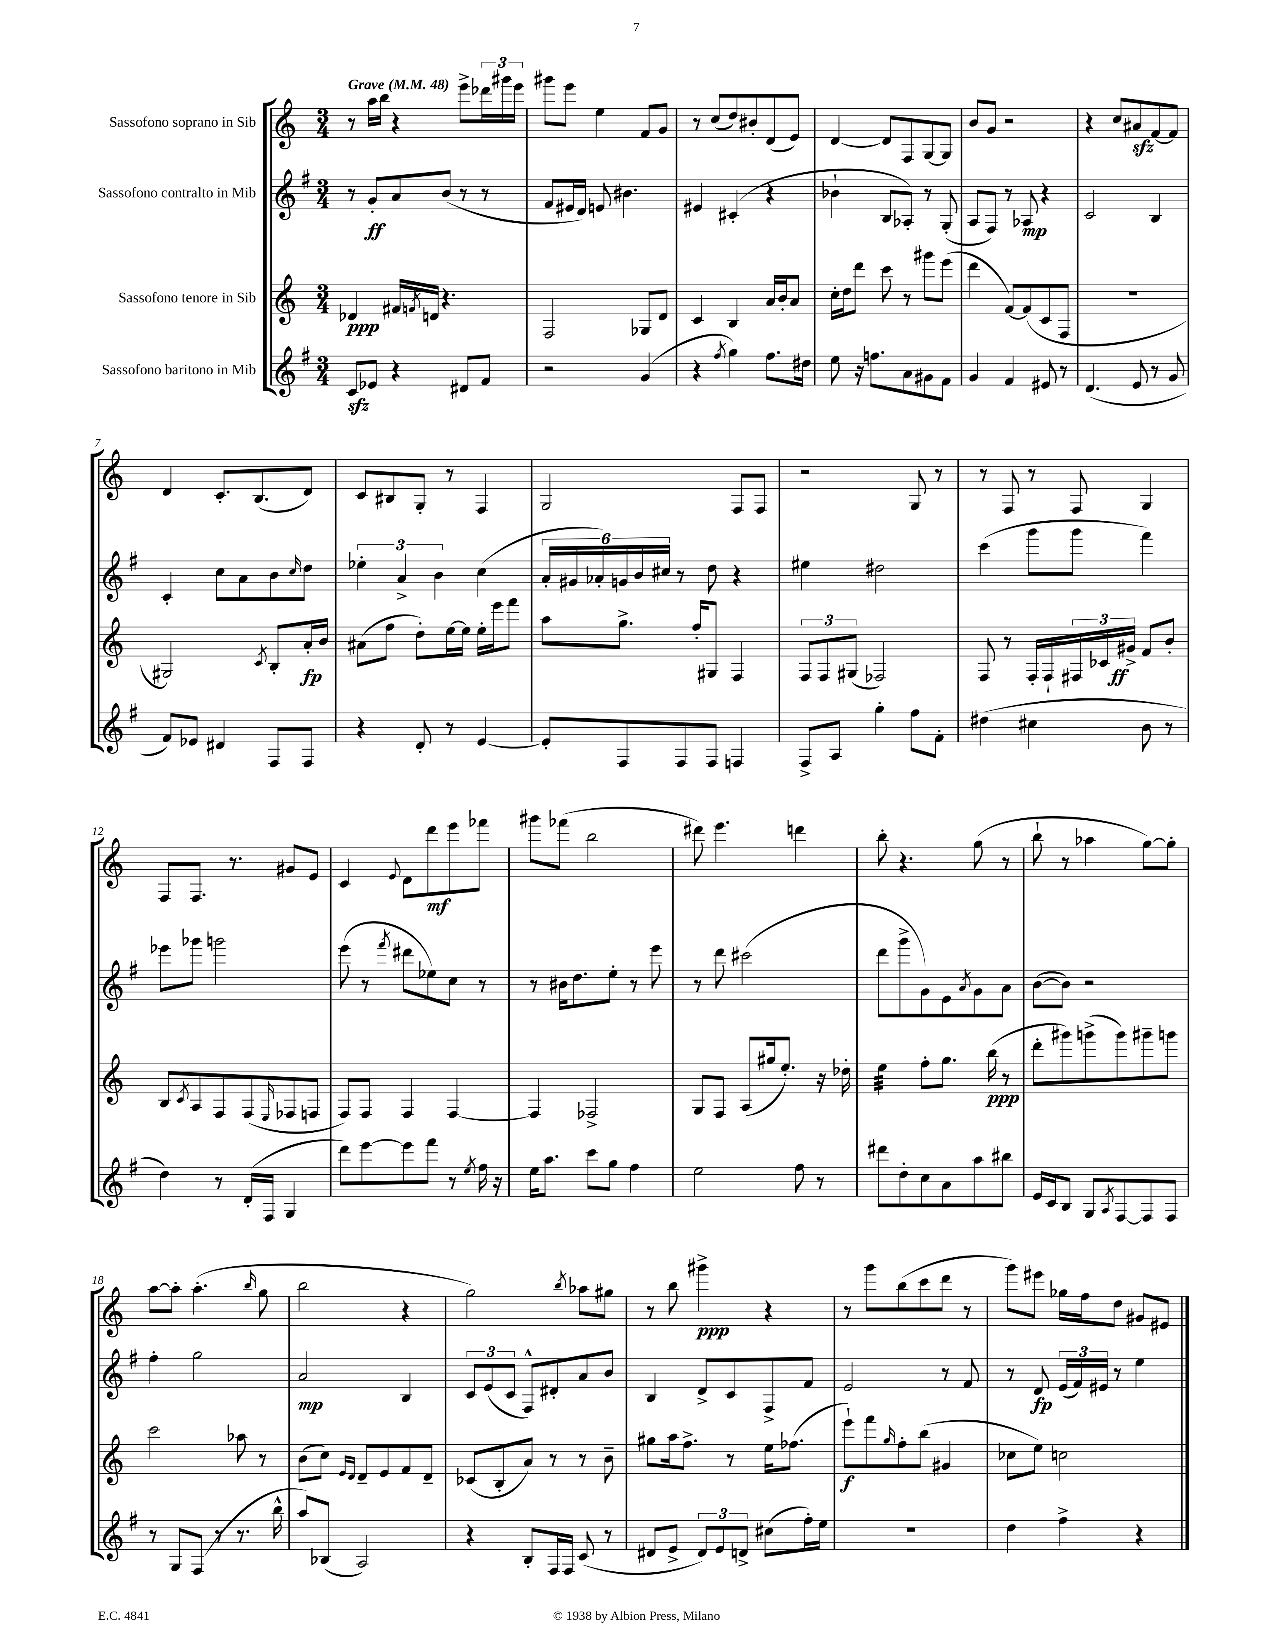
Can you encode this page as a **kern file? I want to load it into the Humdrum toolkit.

**kern	**kern	**dynam	**kern	**dynam	**kern	**dynam
*part4	*part3	*part3	*part2	*part2	*part1	*part1
*staff4	*staff3	*staff3	*staff2	*staff2	*staff1	*staff1
*I"Sassofono baritono in Mib	*I"Sassofono tenore in Sib	*	*I"Sassofono contralto in Mib	*	*I"Sassofono soprano in Sib	*
*clefG2	*clefG2	*	*clefG2	*	*clefG2	*
*k[f#]	*k[]	*	*k[f#]	*	*k[]	*
*M3/4	*M3/4	*	*M3/4	*	*M3/4	*
*MM48	*MM48	*	*MM48	*	*MM48	*
=1	=1	=1	=1	=1	=1	=1
!	!	!	!	!	!LO:TX:a:B:t=Grave	!
8czz/L	4d-X/	ppp	8r	.	8r	.
8e-X/J	.	.	8g'/L	ff	16aa\LL	.
.	.	.	.	.	16bb\JJ	.
4r	16f#X/LL	.	8a/	.	4r	.
.	8qfn/	.	.	.	.	.
.	16dn/JJ	.	.	.	.	.
.	4.r	.	(8b/J	.	.	.
8d#X/L	.	.	8r	.	8eee^\L	.
8f#/J	.	.	8r	.	24ddd-X\L	.
.	.	.	.	.	24ggg#X\	.
.	.	.	.	.	24eee\JJ	.
=2	=2	=2	=2	=2	=2	=2
2r	2F/	.	8f#/L	.	8ggg#X\L	.
.	.	.	16e#X/L	.	8eee\J	.
.	.	.	16d/JJ)	.	.	.
.	.	.	8en/	.	4ee\	.
.	.	.	4.b#X\	.	.	.
(4g/	8G-X/L	.	.	.	8f/L	.
.	8d/J	.	.	.	8g/J	.
=3	=3	=3	=3	=3	=3	=3
4r	4c/	.	4e#X/	.	8r	.
.	.	.	.	.	(8cc/L	.
8qff#/	.	.	.	.	.	.
4gg\)	4B/	.	(4c#X'/	.	8dd/)	.
.	.	.	.	.	8b#X'/	.
8.ff#\L	16a/LL	.	4r	.	(8d/	.
.	16b'/J	.	.	.	.	.
.	8a/J	.	.	.	8e/J)	.
16dd#X\Jk	.	.	.	.	.	.
=4	=4	=4	=4	=4	=4	=4
8ee\	16cc'\LL	.	4b-X`\	.	[4d/	.
.	16dd\J	.	.	.	.	.
16r	8ddd\J	.	.	.	.	.
8.ffn\L	.	.	.	.	.	.
.	8ccc\	.	8B/L	.	8d/L]	.
8a\	8r	.	8A-X'/J)	.	8F/	.
8g#X\	8ggg#X\L	.	8r	.	[8G/	.
8f#\J	(8eee\J	.	(8G'/	.	8G/J]	.
=5	=5	=5	=5	=5	=5	=5
4g/	4ddd\	.	8A/L	.	8b/L	.
.	.	.	8F#/J)	.	8g/J	.
4f#/	[8f/L)	.	8r	.	2r	.
.	(8f/]	.	8A-X/	mp	.	.
8e#X/	8c/	.	4r	.	.	.
8r	8F/J	.	.	.	.	.
=6	=6	=6	=6	=6	=6	=6
(4.d/	2.r	.	2c/	.	4r	.
.	.	.	.	.	8cc/L	.
8e/	.	.	.	.	8a#Xzz/	.
8r	.	.	4B/	.	[8f/	.
8g/	.	.	.	.	8f/J]	.
!!LO:LB:g=z
=7	=7	=7	=7	=7	=7	=7
8f#/L)	2G#X/)	.	4c'/	.	4d/	.
8e-X/J	.	.	.	.	.	.
4d#X/	.	.	8cc\L	.	8.c'/L	.
.	.	.	8a\	.	.	.
.	.	.	.	.	(8.B/	.
.	8qc/	.	.	.	.	.
8F#/L	8B'/L	.	8b\	.	.	.
.	.	.	16qqcc/	.	.	.
8F#/J	16a'/L	fp	8dd\J	.	8d/J)	.
.	16b/JJ	.	.	.	.	.
=8	=8	=8	=8	=8	=8	=8
4r	(8a#X\L	.	6ee-X'\	.	8c/L	.
.	8ff\J	.	.	.	8B#X/	.
.	.	.	6a^/	.	.	.
8d'/	8dd'\L)	.	.	.	8G'/J	.
.	.	.	6b\	.	.	.
8r	[16ee\L	.	.	.	8r	.
.	16ee\JJ]	.	.	.	.	.
[4e/	16ee'\LL	.	(4cc\	.	4F/	.
.	16eee\J	.	.	.	.	.
.	8fff\J	.	.	.	.	.
=9	=9	=9	=9	=9	=9	=9
8e'/L]	8aa\L	.	24a'/LL	.	2G/	.
.	.	.	24g#X/	.	.	.
.	.	.	24a-X'/)	.	.	.
8F#/	8.gg^\J	.	24gn/	.	.	.
.	.	.	24b/	.	.	.
.	.	.	24cc#X/JJ	.	.	.
8F#/	.	.	8r	.	.	.
.	16ff'/KL	.	.	.	.	.
8F#/J	8G#X/J	.	8dd\	.	.	.
4Fn/	4F/	.	4r	.	8F/L	.
.	.	.	.	.	8F/J	.
=10	=10	=10	=10	=10	=10	=10
8F#^/L	12F/L	.	4ee#X\	.	2r	.
.	12F/	.	.	.	.	.
8A/J	.	.	.	.	.	.
.	(12G#X/J	.	.	.	.	.
4gg'\	2F-X/)	.	2dd#X\	.	.	.
8ff#\L	.	.	.	.	8G/	.
8f#'\J	.	.	.	.	8r	.
=11	=11	=11	=11	=11	=11	=11
(4dd#X\	8F/	.	(4ccc\	.	8r	.
.	8r	.	.	.	8F/	.
4cc#X\	16F'/LL	.	8ggg\L	.	8r	.
.	16F`/	.	.	.	.	.
.	24F#X/	.	8ggg\J	.	8F/	.
.	24c-X/	.	.	.	.	.
.	24g#X^/JJ	ff	.	.	.	.
8b\	8f/L	.	4fff#\)	.	4G/	.
8r	8b'/J	.	.	.	.	.
!!LO:LB:g=z
=12	=12	=12	=12	=12	=12	=12
4dd\)	8B/L	.	8eee-X\L	.	8F/L	.
.	8qc/	.	.	.	.	.
.	8A/	.	8ggg-X\J	.	8.F/J	.
8r	8F/	.	2gggn\	.	.	.
.	.	.	.	.	8.r	.
(16d'/LL	(8F/	.	.	.	.	.
16F#/JJ	.	.	.	.	.	.
.	16qqE/	.	.	.	.	.
4G/	8F-X/	.	.	.	8g#X/L	.
.	8Fn/J	.	.	.	8e/J	.
=13	=13	=13	=13	=13	=13	=13
8ddd\L)	8F/L)	.	(8eee\	.	4c/	.
[8eee\	8F/J	.	8r	.	.	.
.	.	.	8qfff#/	.	8qqe/	.
8eee\]	4F/	.	8ddd#X\L	.	8d\L	.
8fff#\J	.	.	8ee-X\)	.	8ddd\	mf
8r	[4F/	.	8cc\J	.	8eee\	.
8qee/	.	.	.	.	.	.
16ff#\	.	.	8r	.	8fff-X\J	.
16r	.	.	.	.	.	.
=14	=14	=14	=14	=14	=14	=14
16ee\KL	4F/]	.	8r	.	8ggg#X\L	.
8.aa\J	.	.	.	.	.	.
.	.	.	16b#X\KL	.	(8fff-X\J	.
.	.	.	8.dd\	.	.	.
8ccc\L	2F-X^/	.	.	.	2bb\	.
8gg\J	.	.	8ee'\J	.	.	.
4ff#\	.	.	8r	.	.	.
.	.	.	8eee\	.	.	.
=15	=15	=15	=15	=15	=15	=15
2ee\	8G/L	.	8r	.	8ddd#X\)	.
.	8F/J	.	8ddd\	.	4.eee\	.
.	(8A/L	.	(2ccc#X\	.	.	.
.	16gg#X/k	.	.	.	.	.
.	8.ee'/J)	.	.	.	.	.
8ff#\	.	.	.	.	4dddn\	.
8r	16r	.	.	.	.	.
.	16dd-X'\	.	.	.	.	.
=16	=16	=16	=16	=16	=16	=16
*	*tremolo	*	*	*	*	*
8ddd#X\L	32ee\LLL	.	8ddd\L	.	8bb'\	.
.	32ee\	.	.	.	.	.
.	32ee\	.	.	.	.	.
.	32ee\	.	.	.	.	.
8dd'\	32ee\	.	8ggg^\	.	4.r	.
.	32ee\	.	.	.	.	.
.	32ee\	.	.	.	.	.
.	32ee\JJJ	.	.	.	.	.
*	*Xtremolo	*	*	*	*	*
8cc\	8ff'\L	.	8g\)	.	.	.
8a\	8.gg\J	.	8e\	.	.	.
.	.	.	8qa/	.	.	.
8aa\	.	.	8g\	.	(8gg\	.
.	(16bb\	ppp	.	.	.	.
8bb#X\J	8r	.	8a\J	.	8r	.
=17	=17	=17	=17	=17	=17	=17
16e/LL	8ddd'\L	.	([8b\L	.	8bb`\	.
16c/J	.	.	.	.	.	.
8B/J	8ggg#X\)	.	8b\J])	.	8r	.
8G/L	(8gggn^\	.	2r	.	4aa-X\	.
8qA/	.	.	.	.	.	.
[8F#/	8ggg\)	.	.	.	.	.
8F#/]	8ggg#X~\	.	.	.	[8gg\L)	.
8F#/J	8gggn\J	.	.	.	8gg'\J]	.
!!LO:LB:g=z
=18	=18	=18	=18	=18	=18	=18
8r	2ccc\	.	4ff#'\	.	[8aa\L	.
8G/L	.	.	.	.	8aa'\J]	.
(8F#/J	.	.	2gg\	.	(4.aa'\	.
8r	.	.	.	.	.	.
8.r	8aa-X\	.	.	.	.	.
.	.	.	.	.	16qqbb/	.
.	8r	.	.	.	8gg\	.
16bb^^\	.	.	.	.	.	.
=19	=19	=19	=19	=19	=19	=19
8aa/L)	(8b\L	.	2a/	mp	2bb\	.
(8B-X/J	8cc\J)	.	.	.	.	.
.	16qqe/LL	.	.	.	.	.
.	16qqd/JJ	.	.	.	.	.
2A/)	8d~/L	.	.	.	.	.
.	8e/	.	.	.	.	.
.	8f/	.	4B/	.	4r	.
.	8d~/J	.	.	.	.	.
=20	=20	=20	=20	=20	=20	=20
4r	(8c-X/L	.	12c/L	.	2gg\)	.
.	.	.	(12e/	.	.	.
.	8B'/	.	.	.	.	.
.	.	.	12c/J	.	.	.
8B'/L	8a/J)	.	8F#^^/L)	.	.	.
16F#/L	8r	.	8d#X'/	.	.	.
16F#/JJ	.	.	.	.	.	.
.	.	.	.	.	8qbb/	.
(8c/	8r	.	8a/	.	8aa-X\L	.
8r	8b~\	.	8b/J	.	8gg#X\J	.
=21	=21	=21	=21	=21	=21	=21
8d#X/L	8gg#X\L	.	4B/	.	8r	.
8e^/J	16aa\k	.	.	.	8bb\	.
.	8.ff^\J	.	.	.	.	.
12d#/L)	.	.	8d^/L	.	4ggg#X^\	ppp
12e/	.	.	.	.	.	.
.	8r	.	8c/	.	.	.
12dn^/J	.	.	.	.	.	.
(8cc#X\L	16ee\KL	.	8F#^/	.	4r	.
.	(8.ff-X\J	.	.	.	.	.
16ff#'\L)	.	.	8f#/J	.	.	.
16ee\JJ	.	.	.	.	.	.
=22	=22	=22	=22	=22	=22	=22
2.r	8eee`\L)	f	2e/	.	8r	.
.	8fff\	.	.	.	8ggg\L	.
.	16qqgg/	.	.	.	.	.
.	8ff'\	.	.	.	(8bb\	.
.	(8bb\J	.	.	.	8ccc\	.
.	4g#X/	.	8r	.	8ddd\J	.
.	.	.	8f#/	.	8r	.
=23	=23	=23	=23	=23	=23	=23
4dd\	8cc-X\L	.	8r	.	8ggg\L)	.
.	8ee\J)	.	8d/	fp	8eee#X\J	.
4ff#^\	2ccn\	.	(24e/LL	.	16gg-X\LL	.
.	.	.	24f#/)	.	.	.
.	.	.	.	.	16ff\J	.
.	.	.	24e#X/JJ	.	.	.
.	.	.	8r	.	8dd\J	.
4r	.	.	4ee\	.	8g#X/L	.
.	.	.	.	.	8e#X/J	.
==	==	==	==	==	==	==
*-	*-	*-	*-	*-	*-	*-
